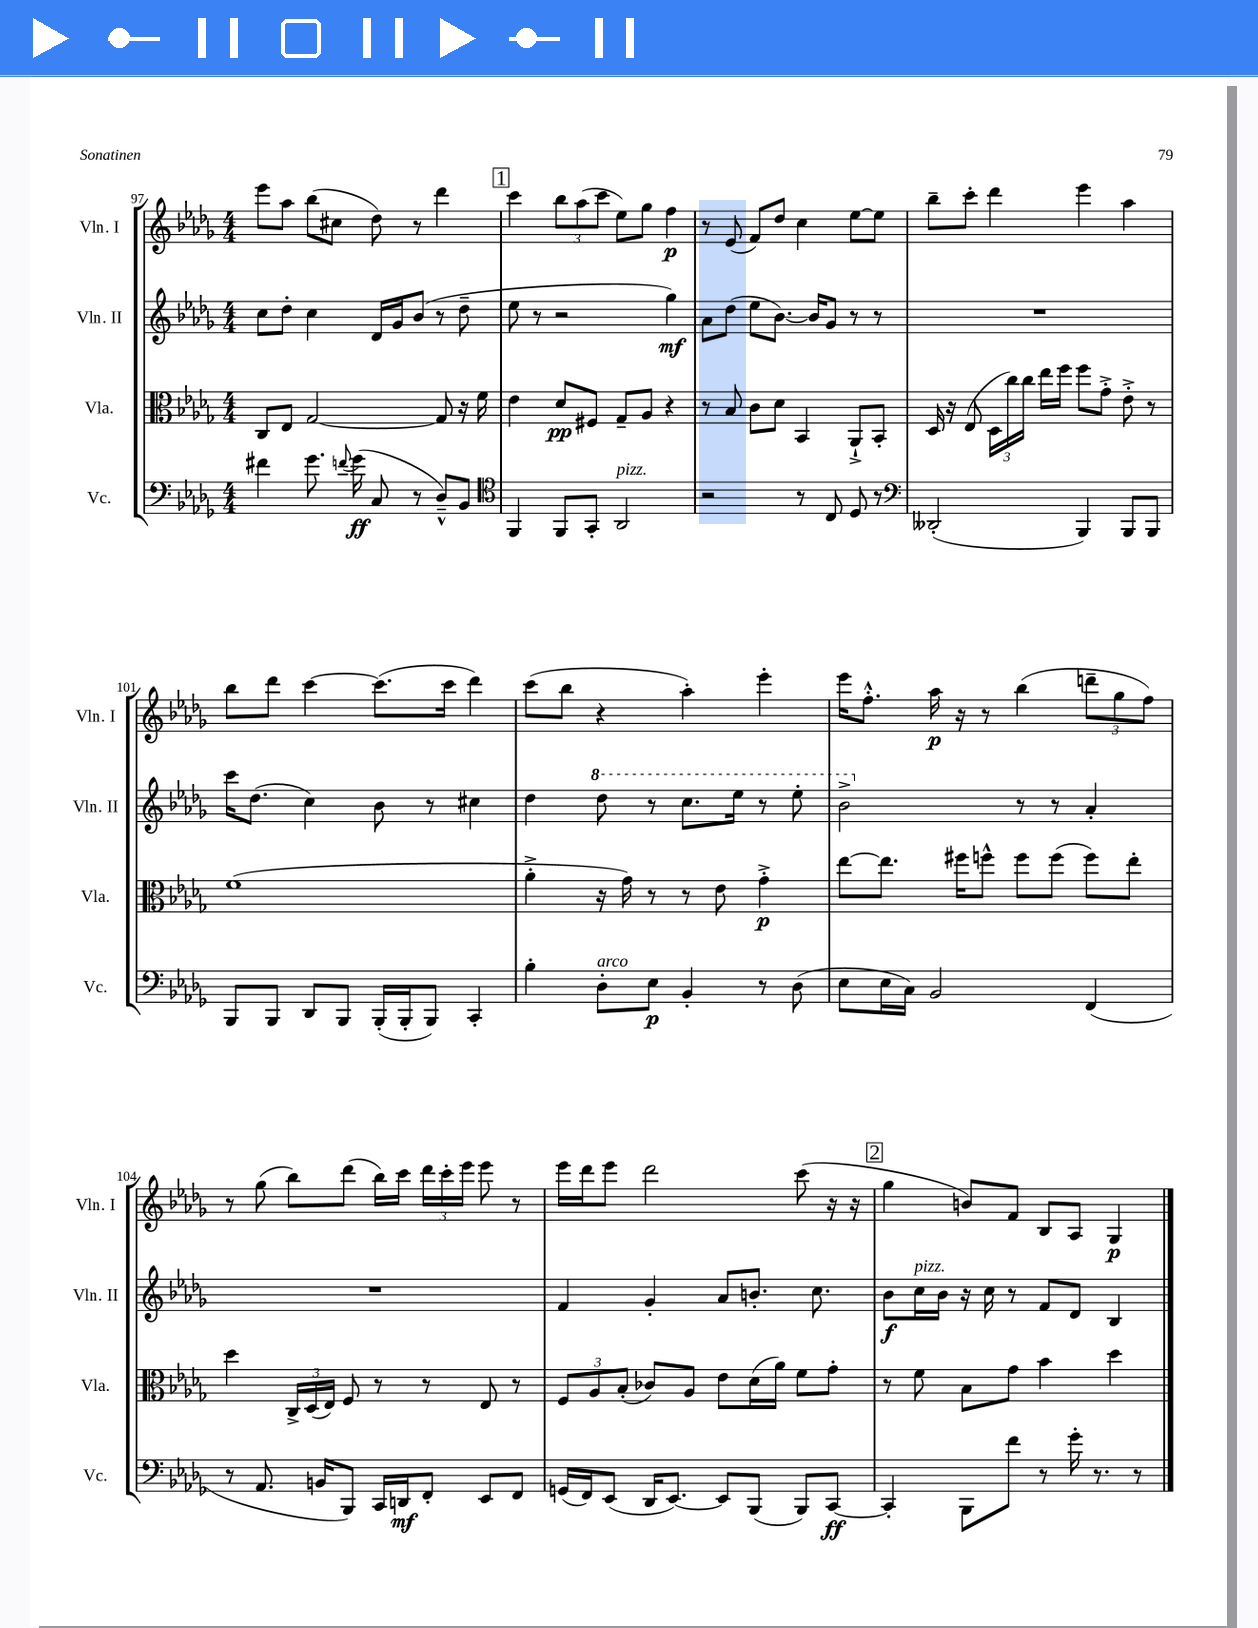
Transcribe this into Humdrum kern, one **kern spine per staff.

**kern	**kern	**kern	**kern
*staff4	*staff3	*staff2	*staff1
*clefF4	*clefC3	*clefG2	*clefG2
*k[b-e-a-d-g-]	*k[b-e-a-d-g-]	*k[b-e-a-d-g-]	*k[b-e-a-d-g-]
*M4/4	*M4/4	*M4/4	*M4/4
4f#\	8C/L	8cc\L	8eee-\L
.	8E-/J	8dd-'\J	8aa-\J
8.g-\	[2G-/	4cc\	(8bb-\L
.	.	.	8cc#\J
8qqf/	.	.	.
(16g-\	.	.	.
8C/	.	16d-/LL	8dd-\)
.	.	16g-/J	.
8r	.	(8b-/J	8r
8D-~^^/L)	8G-/]	8r	4ddd-\
8BB-/J	16r	8dd-~\	.
.	16f\	.	.
=	=	=	=
*clefC4	*	*	*
4FF/	4e-\	8ee-\	4ccc\
.	.	8r	.
8FF/L	8d-/L	2r	12bb-\L
.	.	.	(12aa-\
8GG-'/J	8F#/J	.	.
.	.	.	12ccc\J
2AA-/	8G-~/L	.	8ee-\L)
.	8A-/J	.	8gg-\J
.	4r	4gg-\)	4ff\
=	=	=	=
2r	8r	8a-\L	8r
.	8B-/	(8dd-\J	(8e-/
.	8c\L	8ee-\L	8f/L)
.	8d-\J	[8.b-\J)	8dd-/J
8r	4BB-/	.	4cc\
.	.	16b-/]LK	.
8C/	.	8g-/J	.
8D-/	8AA-`^/L	8r	[8ee-\L
8r	8BB-'/J	8r	8ee-\]J
=	=	=	=
*clefF4	*	*	*
(2DD--'/	16D-/	1r	8bb-~\L
.	16r	.	.
.	(8E-/	.	8ccc'\J
.	24D-\LL	.	4ddd-\
.	24cc\)	.	.
.	24cc\JJ	.	.
.	16ee-\LL	.	.
.	16ff\JJ	.	.
4BBB-/)	8ff\L	.	4eee-\
.	8g-'^\J	.	.
8BBB-/L	8e-'^\	.	4aa-\
8BBB-/J	8r	.	.
=	=	=	=
8BBB-/L	(1f	16ccc\LK	8bb-\L
.	.	(8.dd-\J	.
8BBB-/J	.	.	8ddd-\J
8DD-/L	.	4cc\)	[4ccc\
8BBB-/J	.	.	.
(16BBB-'/LL	.	8b-\	(8.ccc\]L
16BBB-'/J	.	.	.
8BBB-/J)	.	8r	.
.	.	.	16ccc\Jk
4CC'/	.	4cc#\	4ddd-\)
=	=	=	=
4B-'\	4a-'^\	4dd-\	(8ccc\L
.	.	.	8bb-\J
8D-'\L	16r	8ddd-\	4r
.	16g-\)	.	.
8E-\J	8r	8r	.
4BB-'/	8r	8.ccc\L	4aa-'\)
.	8e-\	.	.
.	.	16eee-\Jk	.
8r	4g-'^\	8r	4eee-'\
(8D-\	.	8eee-'\	.
=	=	=	=
8E-\L	[8ee-\L	2bb-^\	16eee-\LK
.	.	.	8.ff'^^\J
16E-\L	8.ee-\]J	.	.
16C\JJ)	.	.	.
2BB-/	.	.	16aa-\
.	16ff#\LK	.	16r
.	8ff^^\J	.	8r
.	8ff\L	8r	(4bb-\
.	(8ff\J	8r	.
(4FF/	8ff\L)	4a-'/	12ddd~\L
.	.	.	12gg-\
.	8ee-'\J	.	.
.	.	.	12ff\J)
=	=	=	=
8r	4dd-\	1r	8r
8.AA-/	.	.	(8gg-\
.	24C^/LL	.	8bb-\L)
.	(24D-/	.	.
16BB/LK	.	.	.
.	24E-/JJ)	.	.
8BBB-/J)	8F/	.	(8ddd-\J
16CC/LL	8r	.	16bb-\LL)
16DD/J	.	.	16ccc\JJ
8FF'/J	8r	.	24ddd-\LL
.	.	.	24ccc'\
.	.	.	24eee-\JJ
8EE-/L	8E-/	.	8eee-\
8FF/J	8r	.	8r
=	=	=	=
(16GG/LL	12F/L	4f/	16eee-\LL
16FF/J)	.	.	16ddd-\J
.	12A-/	.	.
(8EE-/J	.	.	8eee-\J
.	(12B-'/J	.	.
16DD-/LK	8c-/L)	4g-'/	2ddd-\
[8.EE-/J)	.	.	.
.	8A-/J	.	.
8EE-/]L	8e-\L	8a-/L	.
(8BBB-/J	(16d-\L	8.b'/J	.
.	16a-\JJ)	.	.
8BBB-/L)	8f\L	.	(8ccc\
.	.	8.cc\	.
[8CC/J	8g-'\J	.	16r
.	.	.	16r
=	=	=	=
4CC'/]	8r	8b-\L	4gg-\
.	8f\	16cc\L	.
.	.	16b-\JJ	.
8BBB-\L	8B-\L	16r	8b/L)
.	.	16cc\	.
8f\J	8g-\J	8r	8f/J
8r	4b-\	8f/L	8B-/L
16g-'\	.	8d-/J	8A-/J
8.r	.	.	.
.	4dd-\	4B-/	4G-/
8r	.	.	.
==	==	==	==
*-	*-	*-	*-
